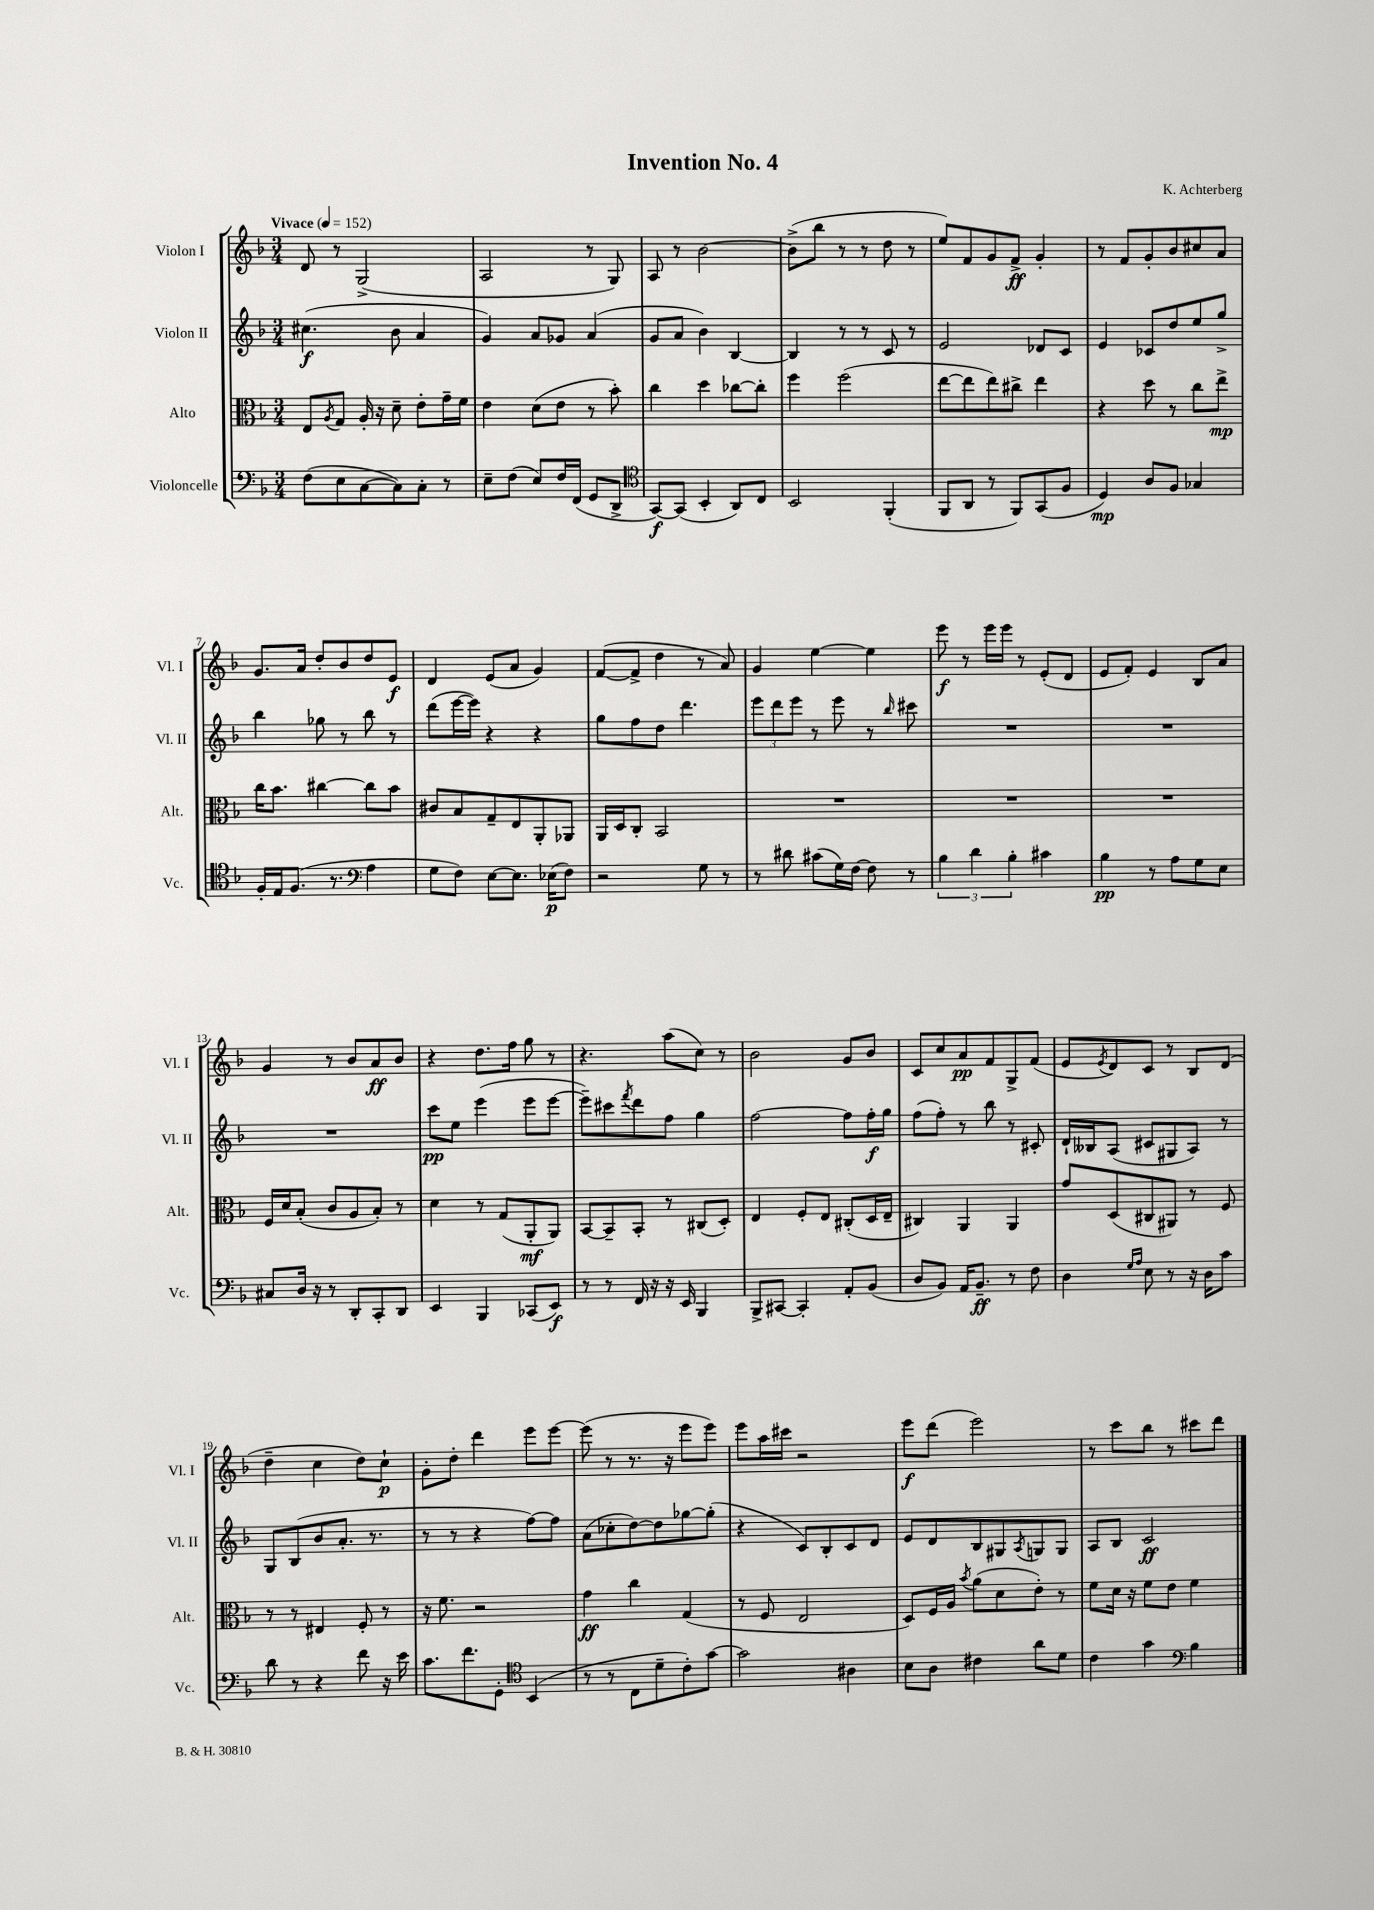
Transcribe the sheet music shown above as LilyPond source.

\header { title = "Invention No. 4" composer = "K. Achterberg" }
<<
\new StaffGroup <<
\new Staff = "s0" \with { instrumentName = "Violon I" shortInstrumentName = "Vl. I" } {
    \clef treble \key f \major \numericTimeSignature \time 3/4 \tempo "Vivace" 4 = 152
    d'8 r8 g2->( |
    a2 r8 g8) |
    a8 r8 bes'2~ |
    bes'8->( bes''8 r8 r8 d''8 r8 |
    e''8) f'8 g'8 f'8->\ff g'4-. |
    r8 f'8 g'8-. bes'8 cis''8 a'8 |
    g'8. a'16 d''8-. bes'8 d''8 e'8\f |
    d'4 e'8( a'8 g'4) |
    f'8~( f'8-> d''4 r8 a'8) |
    g'4 e''4~ e''4 |
    e'''8\f r8 e'''16 e'''16 r8 e'8-.( d'8 |
    e'8 f'8-.) e'4 bes8 a'8 |
    g'4 r8 bes'8 a'8\ff bes'8 |
    r4 d''8. f''16 g''8 r8 |
    r4. a''8( c''8) r8 |
    bes'2 g'8 bes'8 |
    c'8 c''8 a'8\pp f'8 g8-> f'8( |
    e'8 \acciaccatura { e'8 } d'8) c'8 r8 bes8 d'8( |
    d''4-- c''4 d''8) c''8-!\p |
    g'8-. d''8-. d'''4 e'''8 e'''8~ |
    e'''8( r8 r8. r16 e'''8 e'''8) |
    e'''8 a''16 cis'''16 r2 |
    e'''8\f d'''8( e'''2) |
    r8 c'''8 bes''8 r8 cis'''8 d'''8 \bar "|." |
}
\new Staff = "s1" \with { instrumentName = "Violon II" shortInstrumentName = "Vl. II" } {
    \clef treble \key f \major \numericTimeSignature \time 3/4
    cis''4.\f( bes'8 a'4 |
    g'4) a'8 ges'8 a'4( |
    g'8 a'8 bes'4) bes4~ |
    bes4 r8 r8 c'8 r8 |
    e'2 des'8 c'8 |
    e'4 ces'8 d''8 e''8 g''8-> |
    bes''4 ges''8 r8 bes''8 r8 |
    d'''8( e'''16~ e'''16) r4 r4 |
    g''8 f''8 d''8 d'''4. |
    \tuplet 3/2 { e'''8 d'''8 e'''8 } r8 e'''8 r8 \grace { bes''16 } cis'''8 |
    R2. |
    R2. |
    R2. |
    c'''8\pp e''8 e'''4( e'''8 e'''8~ |
    e'''8--) cis'''8 \acciaccatura { f'''8 } d'''8 f''8 g''4 |
    f''2~ f''8 f''16-.\f g''16 |
    f''8( f''8-.) r8 bes''8 r8 cis'8-. |
    d'16-! beses16 a8( cis'8 gis8 a8) r8 |
    g8 bes8( bes'8 a'8.-. r8. |
    r8 r8 r4 f''8~) f''8 |
    a'8( ces''8-. d''8~) d''8 ges''8~ ges''8-.( |
    r4 c'8) bes8-. c'8 d'8 |
    e'8 d'8 bes8 gis8 \acciaccatura { a8 } g8 g8 |
    a8 bes8 c'2\ff \bar "|." |
}
\new Staff = "s2" \with { instrumentName = "Alto" shortInstrumentName = "Alt." } {
    \clef alto \key f \major \numericTimeSignature \time 3/4
    e8 \acciaccatura { a8 } g8 a16-. r16 d'8-- e'8-. g'16-- f'16 |
    e'4 d'8( e'8 r8 bes'8-.) |
    c''4 d''4 ces''8~ ces''8-. |
    f''4 f''2( |
    e''8~ e''8 e''8) cis''8-> e''4 |
    r4 d''8 r8 c''8 e''8->\mp |
    c''16 bes'8. cis''4~ cis''8 bes'8 |
    cis'8 bes8 g8-- e8 a,8-. aes,8 |
    a,16 d16 c8-. bes,2 |
    R2. |
    R2. |
    R2. |
    f16 d'16 bes8-.( c'8 a8 bes8-.) r8 |
    d'4 r8 g8( a,8-.\mf a,8) |
    bes,8~ bes,8-- bes,8-. r8 cis8( d8-.) |
    e4 f8-. e8 cis8-.( d16 e16-- |
    cis4) a,4 a,4 |
    g'8 d8( cis8 ais,8) r8 f8 |
    r8 r8 eis4 f8-. r8 |
    r16 f'8. r2 |
    g'4\ff c''4 g4( |
    r8 f8 e2 |
    d8) f16 a16 \acciaccatura { bes'8 } a'8( d'8 e'8-.) r8 |
    f'8 d'16 r16 f'8 e'8 f'4 \bar "|." |
}
\new Staff = "s3" \with { instrumentName = "Violoncelle" shortInstrumentName = "Vc." } {
    \clef bass \key f \major \numericTimeSignature \time 3/4
    f8( e8 c8~ c8) c8-. r8 |
    e8-- f8( e8) f16 f,16( g,8 d,8-> |
    \clef tenor g,8~\f) g,8( bes,4-. a,8) c8 |
    bes,2 f,4-.( |
    f,8 a,8 r8 f,8) g,8( f8 |
    d4\mp) a8 f8 ges4 |
    f16-. e16 f8.( r8. \clef bass a4 |
    g8 f8) e8~ e8. ees16\p( f8) |
    r2 g8 r8 |
    r8 dis'8 cis'8( g16) f16~ f8 r8 |
    \tuplet 3/2 { bes4 d'4 bes4-. } cis'4 |
    bes4\pp r8 a8 g8 e8 |
    cis8 d16 r16 r8 d,8-. c,8-. d,8 |
    e,4 bes,,4 ces,8( e,8\f) |
    r8 r8 f,16 r16 r16 e,16 bes,,4 |
    bes,,8-> cis,8~ cis,4-. a,8-. bes,8( |
    d8 bes,8) a,16 bes,8.--\ff r8 f8 |
    d4 \grace { g16 a16 } e8 r8 r16 d16 c'8 |
    d'8 r8 r4 f'8 r16 e'16 |
    c'8. f'8. g,8-. \clef tenor bes,4( |
    r8 r8 c8 d'8-- c'8-.) g'8~ |
    g'2 ais4 |
    bes8 a8 cis'4 a'8 d'8 |
    c'4 g'4 \clef bass bes4 \bar "|." |
}
>>
>>
